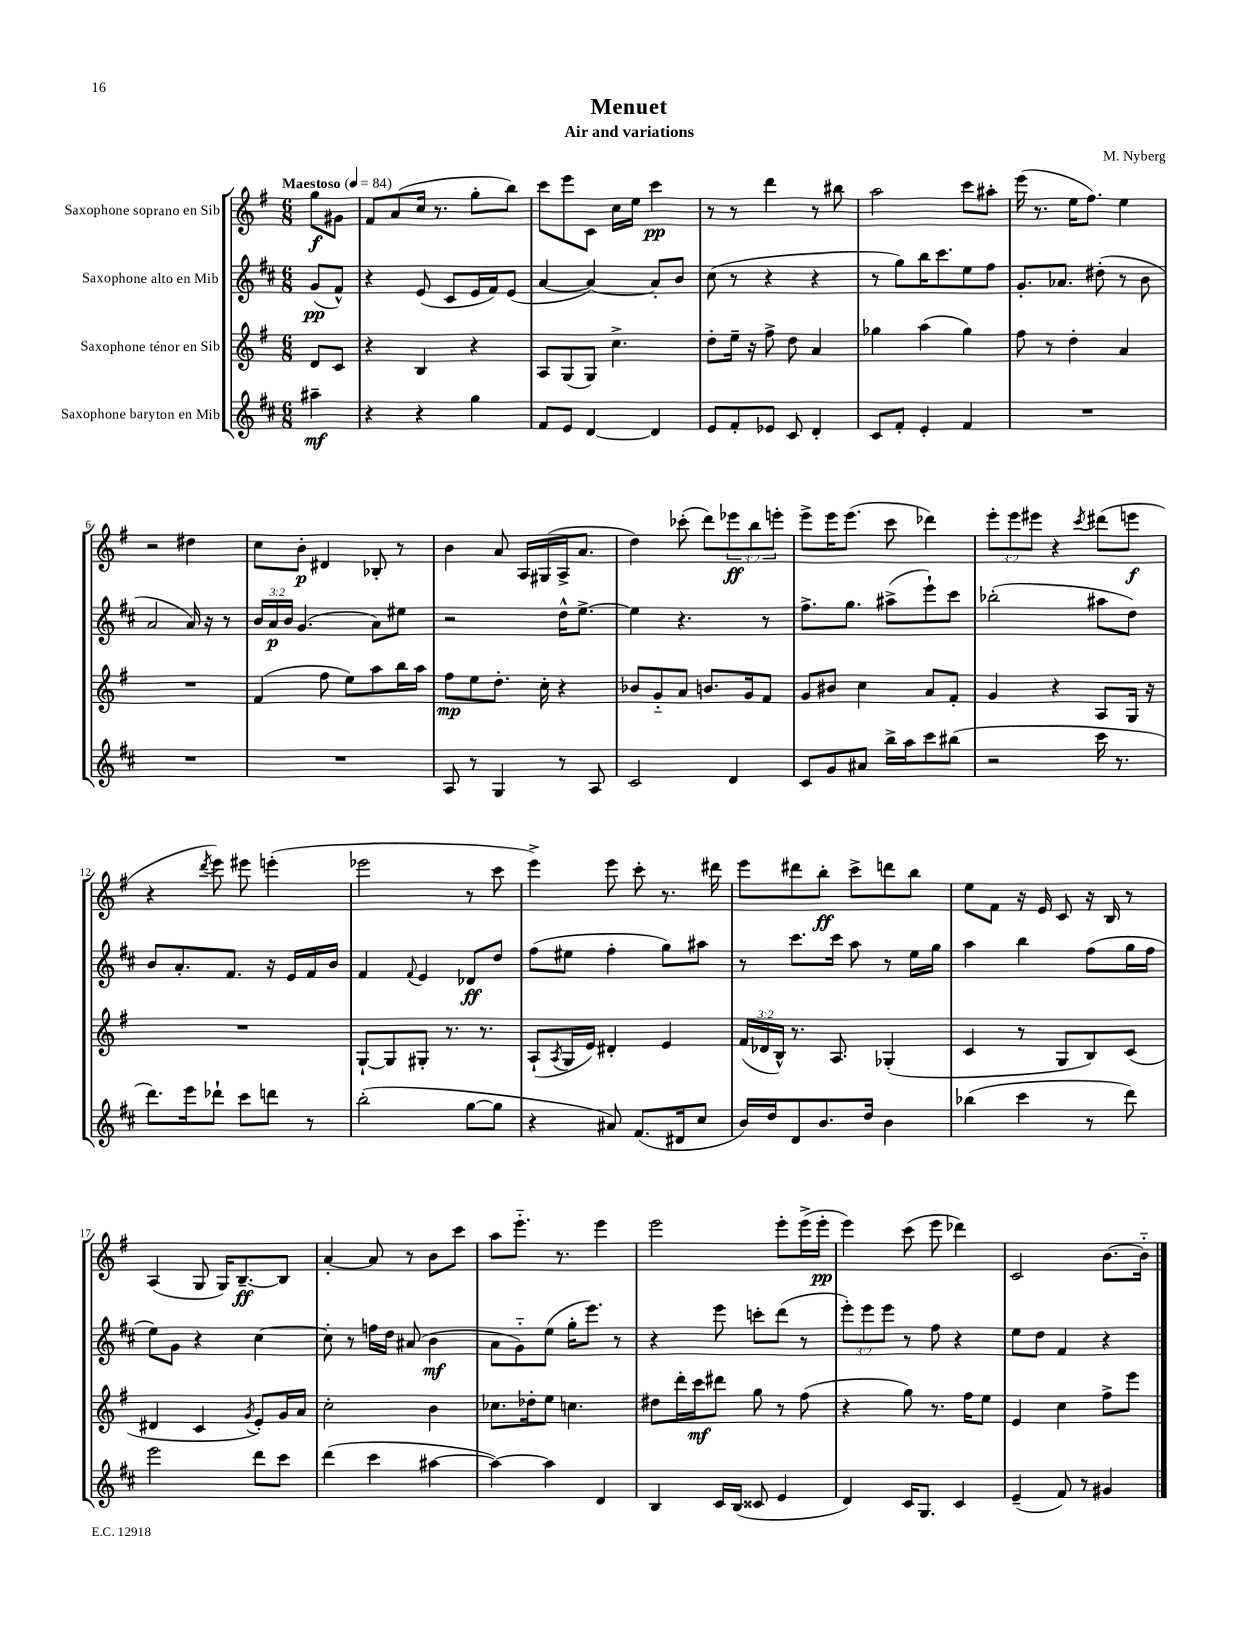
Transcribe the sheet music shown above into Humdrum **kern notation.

**kern	**dynam	**kern	**dynam	**kern	**dynam	**kern	**dynam
*part4	*part4	*part3	*part3	*part2	*part2	*part1	*part1
*staff4	*staff4	*staff3	*staff3	*staff2	*staff2	*staff1	*staff1
*I"Saxophone baryton en Mib	*	*I"Saxophone ténor en Sib	*	*I"Saxophone alto en Mib	*	*I"Saxophone soprano en Sib	*
*clefG2	*	*clefG2	*	*clefG2	*	*clefG2	*
*k[f#c#]	*	*k[f#]	*	*k[f#c#]	*	*k[f#]	*
*M6/8	*	*M6/8	*	*M6/8	*	*M6/8	*
*MM84	*	*MM84	*	*MM84	*	*MM84	*
=	=	=	=	=	=	=	=
!	!	!	!	!	!	!LO:TX:a:B:t=Maestoso	!
4aa#X~\	mf	8d/L	.	(8g/L	pp	8gg\L	f
.	.	8c/J	.	8f#^^/J)	.	8g#X\J	.
=1	=1	=1	=1	=1	=1	=1	=1
4r	.	4r	.	4r	.	8f#/L	.
.	.	.	.	.	.	(8a/	.
4r	.	4B/	.	(8e/	.	16cc/Jk	.
.	.	.	.	.	.	8.r	.
.	.	.	.	8c#/L	.	.	.
4gg\	.	4r	.	16e/L	.	8gg'\L	.
.	.	.	.	16f#/J)	.	.	.
.	.	.	.	(8e/J	.	8bb\J)	.
=2	=2	=2	=2	=2	=2	=2	=2
8f#/L	.	8A/L	.	[4a/	.	8ccc\L	.
8e/J	.	(8G/	.	.	.	8eee\	.
[4d/	.	8G/J)	.	4a/_)	.	8c\J	.
.	.	4.cc^\	.	.	.	16cc\LL	.
.	.	.	.	.	.	16ee\JJ	.
4d/]	.	.	.	8a'/L]	.	4ccc\	pp
.	.	.	.	8b/J	.	.	.
=3	=3	=3	=3	=3	=3	=3	=3
8e/L	.	8dd'\L	.	(8cc#\	.	8r	.
8f#'/	.	16ee~\Jk	.	8r	.	8r	.
.	.	16r	.	.	.	.	.
8e-X/J	.	8ff#^\	.	4r	.	4ddd\	.
8c#/	.	8dd\	.	.	.	.	.
4d'/	.	4a/	.	4r	.	8r	.
.	.	.	.	.	.	8bb#X\	.
=4	=4	=4	=4	=4	=4	=4	=4
8c#/L	.	4gg-X\	.	8r	.	2aa\	.
8f#'/J	.	.	.	8gg\L)	.	.	.
4e'/	.	(4aa\	.	16bb\K	.	.	.
.	.	.	.	8.ccc#\	.	.	.
4f#/	.	4gg-\)	.	8ee\	.	8ccc\L	.
.	.	.	.	8ff#\J	.	8aa#X'\J	.
=5	=5	=5	=5	=5	=5	=5	=5
2.r	.	8ff#\	.	8.g'/L	.	(16eee\	.
.	.	.	.	.	.	8.r	.
.	.	8r	.	.	.	.	.
.	.	.	.	8.a-X/J	.	.	.
.	.	4dd'\	.	.	.	16ee\KL	.
.	.	.	.	.	.	8.ff#\J)	.
.	.	.	.	(8dd#X'\	.	.	.
.	.	4a/	.	8r	.	4ee\	.
.	.	.	.	8b\	.	.	.
!!LO:LB:g=z
=6	=6	=6	=6	=6	=6	=6	=6
2.r	.	2.r	.	2a/	.	2r	.
.	.	.	.	16a/)	.	4dd#X\	.
.	.	.	.	16r	.	.	.
.	.	.	.	8r	.	.	.
=7	=7	=7	=7	=7	=7	=7	=7
2.r	.	(4f#/	.	24b/LL	.	8cc\L	.
.	.	.	.	24a/	p	.	.
.	.	.	.	24b/JJ	.	.	.
.	.	.	.	(4.g/	.	8b'\J	p
.	.	8ff#\	.	.	.	4d#X/	.
.	.	8ee\L)	.	.	.	.	.
.	.	8aa\	.	8a\L)	.	8B-X'/	.
.	.	16bb\L	.	8ee#X\J	.	8r	.
.	.	16aa\JJ	.	.	.	.	.
=8	=8	=8	=8	=8	=8	=8	=8
8A/	.	8ff#\L	mp	2r	.	4b\	.
8r	.	8ee\	.	.	.	.	.
4G/	.	8.dd'\J	.	.	.	8a/	.
.	.	.	.	.	.	16A/LL	.
.	.	16cc'\	.	.	.	(16G#X/	.
8r	.	4r	.	16dd^^\KL	.	16A^/J	.
.	.	.	.	[8.ee^\J	.	8.a/J	.
8A/	.	.	.	.	.	.	.
=9	=9	=9	=9	=9	=9	=9	=9
2c#/	.	8b-X/L	.	4ee\]	.	4dd\)	.
.	.	8g/	.	.	.	.	.
.	.	8a/J	.	4.r	.	(8ccc-X'\	.
.	.	8.bn/L	.	.	.	8ddd\L)	.
4d/	.	.	.	.	.	12eee-X\	ff
.	.	16g/k	.	.	.	.	.
.	.	.	.	.	.	12bb\	.
.	.	8f#/J	.	8r	.	.	.
.	.	.	.	.	.	12eeen'\J	.
=10	=10	=10	=10	=10	=10	=10	=10
8c#/L	.	8g/L	.	8.ff#^\L	.	8eee^\L	.
8g/	.	8b#X/J	.	.	.	16eee\K	.
.	.	.	.	8.gg\J	.	(8.eee\J	.
8a#X/J	.	4cc\	.	.	.	.	.
16bb^\LL	.	.	.	(8aa#X^\L	.	8ccc\	.
16aa\J	.	.	.	.	.	.	.
8ccc#\	.	8a/L	.	8eee`\)	.	4ddd-X\)	.
(8bb#X\J	.	8f#'/J	.	8ccc#\J	.	.	.
=11	=11	=11	=11	=11	=11	=11	=11
2r	.	4g/	.	(2bb-X'\	.	12eee'\L	.
.	.	.	.	.	.	12eee\	.
.	.	.	.	.	.	12eee#X\J	.
.	.	4r	.	.	.	4r	.
.	.	.	.	.	.	8qccc/	.
16ccc#\	.	8A/L	.	8aa#X\L	.	(8ddd#X\L	.
8.r	.	.	.	.	.	.	.
.	.	16G/Jk	.	8dd\J)	.	8eeen\J	f
.	.	16r	.	.	.	.	.
!!LO:LB:g=z
=12	=12	=12	=12	=12	=12	=12	=12
8.ddd\L)	.	2.r	.	8b/L	.	4r	.
.	.	.	.	8.a'/	.	.	.
16eee\k	.	.	.	.	.	.	.
.	.	.	.	.	.	8qddd/	.
8ddd-X`\J	.	.	.	.	.	8eee\)	.
.	.	.	.	8.f#/J	.	.	.
8ccc#\L	.	.	.	.	.	8eee#X\	.
8dddn\J	.	.	.	16r	.	(4eeen'\	.
.	.	.	.	16e/LL	.	.	.
8r	.	.	.	16f#/	.	.	.
.	.	.	.	16b/JJ	.	.	.
=13	=13	=13	=13	=13	=13	=13	=13
(2bb'\	.	[8G`/L	.	4f#/	.	2eee-X\	.
.	.	8G/]	.	.	.	.	.
.	.	.	.	8qqf#/	.	.	.
.	.	8G#X'/J	.	4e/	.	.	.
.	.	8.r	.	.	.	.	.
[8gg\L	.	.	.	8d-X/L	ff	8r	.
.	.	8.r	.	.	.	.	.
8gg\J]	.	.	.	8dd/J	.	8ccc\	.
=14	=14	=14	=14	=14	=14	=14	=14
4r	.	(8A`/L	.	(8ff#\L	.	4eee^\)	.
.	.	8qA/	.	.	.	.	.
.	.	16G/L	.	8ee#X\J	.	.	.
.	.	16e/JJ)	.	.	.	.	.
8a#X/)	.	4d#X'/	.	4ff#'\	.	8eee\	.
(8.f#/L	.	.	.	.	.	8ccc'\	.
.	.	4e/	.	8gg\L)	.	8.r	.
16d#X/k	.	.	.	.	.	.	.
8cc#/J	.	.	.	8aa#X\J	.	.	.
.	.	.	.	.	.	16ddd#X\	.
=15	=15	=15	=15	=15	=15	=15	=15
16b/LL)	.	(24f#/LL	.	8r	.	8eee\L	.
.	.	24d-X/	.	.	.	.	.
16dd/J	.	.	.	.	.	.	.
.	.	24B^^/JJ)	.	.	.	.	.
8d/	.	8.r	.	8.ccc#\L	.	8ddd#X\	.
8.b/	.	.	.	.	.	8bb'\J	ff
.	.	8.A/	.	16ccc#\Jk	.	.	.
.	.	.	.	8aa\	.	8ccc^\L	.
16dd/Jk	.	.	.	.	.	.	.
4b\	.	(4G-X'/	.	8r	.	8dddn\	.
.	.	.	.	16ee\LL	.	8bb\J	.
.	.	.	.	16gg\JJ	.	.	.
=16	=16	=16	=16	=16	=16	=16	=16
(4bb-X\	.	4c/	.	4aa\	.	8ee\L	.
.	.	.	.	.	.	8f#\J	.
4ccc#\	.	8r	.	4bb\	.	16r	.
.	.	.	.	.	.	16e/	.
.	.	8G/L	.	.	.	8c/	.
8r	.	8B/)	.	(8ff#\L	.	16r	.
.	.	.	.	.	.	16B/	.
8ddd\)	.	(8c/J	.	16gg\L	.	8r	.
.	.	.	.	16ff#\JJ	.	.	.
!!LO:LB:g=z
=17	=17	=17	=17	=17	=17	=17	=17
2eee\	.	4d#X/	.	8ee\L)	.	(4A/	.
.	.	.	.	8g\J	.	.	.
.	.	4c/	.	4r	.	8G/	.
.	.	.	.	.	.	16G/KL)	.
.	.	.	.	.	.	[8.B~/	ff
.	.	8qg/	.	.	.	.	.
8ddd\L	.	8e'/L)	.	[4cc#\	.	.	.
8ccc#\J	.	16g/L	.	.	.	8B/J]	.
.	.	16a/JJ	.	.	.	.	.
=18	=18	=18	=18	=18	=18	=18	=18
(4ddd\	.	2cc'\	.	8cc#'\]	.	[4a'/	.
.	.	.	.	8r	.	.	.
4ccc#\	.	.	.	16ffn\LL	.	8a/]	.
.	.	.	.	16dd\JJ	.	.	.
.	.	.	.	(8a#X/	.	8r	.
[4aa#X\	.	4b\	.	4b\	mf	8b\L	.
.	.	.	.	.	.	8ccc\J	.
=19	=19	=19	=19	=19	=19	=19	=19
4aa#\_)	.	8.cc-X\L	.	8a\L	.	8aa\L	.
.	.	.	.	8g\)	.	8.eee\J	.
.	.	16dd-X'\k	.	.	.	.	.
4aa#\]	.	8ee\J	.	(8ee\J	.	.	.
.	.	.	.	.	.	8.r	.
.	.	4.ccn\	.	16gg'\KL	.	.	.
.	.	.	.	8.eee\J)	.	.	.
4d/	.	.	.	.	.	4eee\	.
.	.	.	.	8r	.	.	.
=20	=20	=20	=20	=20	=20	=20	=20
4B/	.	8dd#X\L	.	4r	.	2eee\	.
.	.	16ddd'\L	.	.	.	.	.
.	.	16ccc\J	mf	.	.	.	.
16c#/LL	.	8ddd#X\J	.	8eee\	.	.	.
(16B/JJ	.	.	.	.	.	.	.
8c##X/	.	8gg\	.	8cccn'\L	.	.	.
4e/	.	8r	.	(8ddd\J	.	8eee'\L	.
.	.	(8ff#\	.	8r	.	(16eee^\L	.
.	.	.	.	.	.	16eee'\JJ	pp
=21	=21	=21	=21	=21	=21	=21	=21
4d/)	.	4r	.	12eee'\L)	.	4eee\)	.
.	.	.	.	12eee\	.	.	.
.	.	.	.	12eee\J	.	.	.
16c#/KL	.	8gg\)	.	8r	.	(8ccc\	.
8.G/J	.	.	.	.	.	.	.
.	.	8.r	.	8ff#\	.	8eee\	.
4c#/	.	.	.	4r	.	4ddd-X\)	.
.	.	16ff#\KL	.	.	.	.	.
.	.	8ee\J	.	.	.	.	.
=22	=22	=22	=22	=22	=22	=22	=22
(4e~/	.	4e/	.	8ee\L	.	2c/	.
.	.	.	.	8dd\J	.	.	.
8f#/)	.	4cc\	.	4f#/	.	.	.
8r	.	.	.	.	.	.	.
4g#X/	.	8ff#^\L	.	4r	.	[8.b\L	.
.	.	8eee\J	.	.	.	.	.
.	.	.	.	.	.	16b\Jk]	.
==	==	==	==	==	==	==	==
*-	*-	*-	*-	*-	*-	*-	*-
